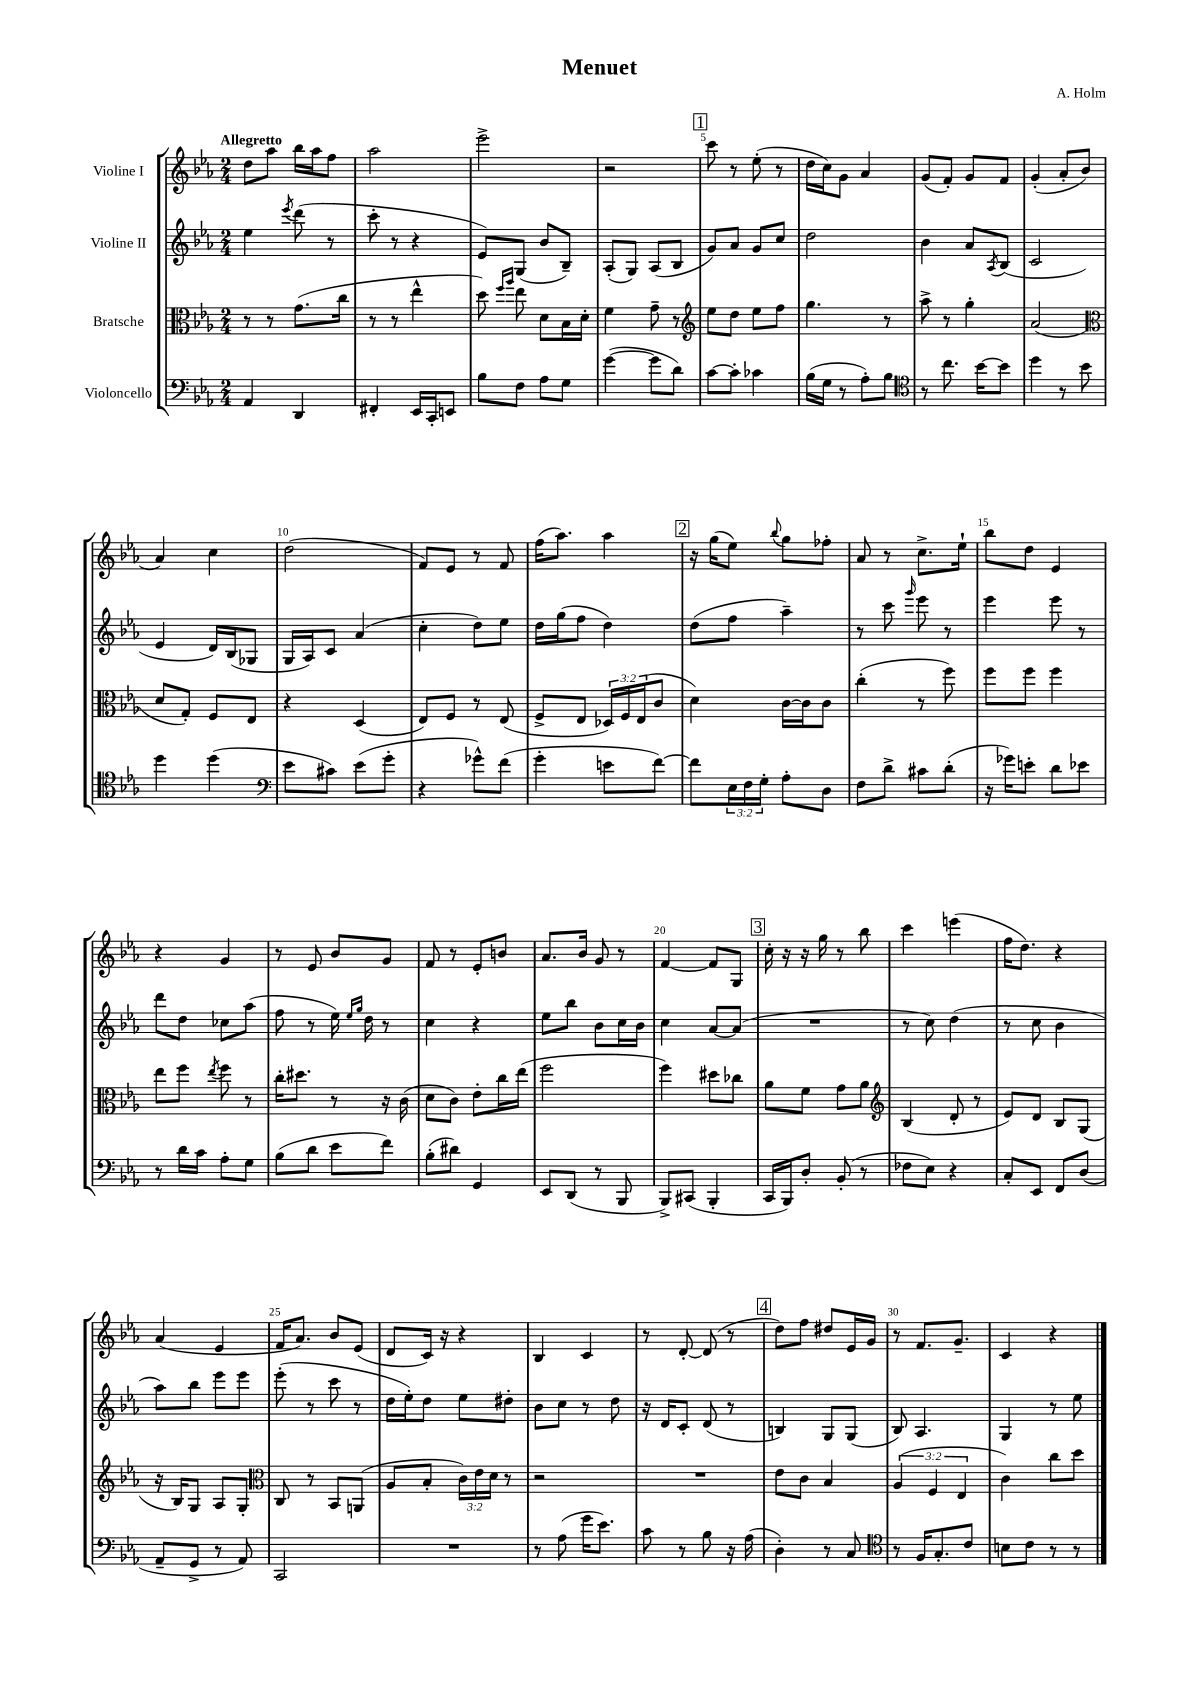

**kern	**kern	**kern	**kern
*part4	*part3	*part2	*part1
*staff4	*staff3	*staff2	*staff1
*I"Violoncello	*I"Bratsche	*I"Violine II	*I"Violine I
*clefF4	*clefC3	*clefG2	*clefG2
*k[b-e-a-]	*k[b-e-a-]	*k[b-e-a-]	*k[b-e-a-]
*M2/4	*M2/4	*M2/4	*M2/4
=1	=1	=1	=1
!	!	!	!LO:TX:a:B:t=Allegretto
4AA-/	8r	4ee-\	8dd\L
.	8r	.	8aa-\J
.	.	8qeee-/	.
4DD/	(8.g\L	(8ddd\	16bb-\LL
.	.	.	16aa-\J
.	.	8r	8ff\J
.	16cc\Jk	.	.
=2	=2	=2	=2
4FF#X'/	8r	8ccc'\	2aa-\
.	8r	8r	.
16EE-/LL	4ee-^^\	4r	.
16CC'/J	.	.	.
8EEn/J	.	.	.
=3	=3	=3	=3
8B-\L	8dd\)	8e-/L)	2eee-^\
.	16qqff/LL	.	.
.	16qqaa-/JJ	.	.
8F\J	8ee-\	(8G/J	.
8A-\L	8d\L	8b-/L	.
8G\J	16B-\L	8B-~/J)	.
.	16d'\JJ	.	.
=4	=4	=4	=4
([4g\	4f\	(8A-'/L	2r
.	.	8G/J)	.
8g\L]	8g~\	(8A-/L	.
8d\J)	8r	8B-/J	.
!!LO:REH:place=s1:t=1
=5	=5	=5	=5
*	*clefG2	*	*
[8c\L	8ee-\L	8g/L)	8ccc\
8c'\J]	8dd\J	8a-/J	8r
4c-X\	8ee-\L	8g/L	(8ee-'\
.	8ff\J	8cc/J	8r
=6	=6	=6	=6
(16B-\LL	4.gg\	2dd\	16dd\LL
16G\JJ	.	.	16cc\J)
8r	.	.	8g\J
8A-'\L)	.	.	4a-/
8B-\J	8r	.	.
=7	=7	=7	=7
*clefC4	*	*	*
8r	8aa-^\	4b-\	(8g/L
8.cc\	8r	.	8f'/J)
.	4gg'\	8a-/L	8g/L
[16b-\KL	.	.	.
.	.	8qA-/	.
8b-\J]	.	(8B-/J	8f/J
=8	=8	=8	=8
4dd\	(2a-/	2c/	(4g'/
8r	.	.	8a-'/L
8b-\	.	.	8b-/J
!!LO:LB:g=z
=9	=9	=9	=9
*	*clefC3	*	*
4dd\	8d/L	4e-/	4a-/)
.	8G'/J)	.	.
(4dd\	8F/L	16d/LL)	4cc\
.	.	(16B-/J	.
.	8E-/J	8G-X/J	.
=10	=10	=10	=10
*clefF4	*	*	*
8e-\L	4r	16G/LL	(2dd\
.	.	16A-/J)	.
8c#X\J)	.	8c/J	.
(8e-\L	(4D/	(4a-/	.
8g'\J	.	.	.
=11	=11	=11	=11
4r	8E-/L)	4cc'\	8f/L)
.	8F/J	.	8e-/J
8g-X^^\L)	8r	8dd\L)	8r
(8f\J	(8E-/	8ee-\J	8f/
=12	=12	=12	=12
4g'\	8F^/L	16dd\LL	(16ff\KL
.	.	(16gg\J	8.aa-\J)
.	8E-/J	8ff\J	.
8en\L	24D-X/LL)	4dd\)	4aa-\
.	24F/	.	.
.	(24E-/J	.	.
[8f\J)	8c/J	.	.
!!LO:REH:place=s1:t=2
=13	=13	=13	=13
8f\L]	4d\)	(8dd\L	16r
.	.	.	(16gg\KL
24E-\L	.	8ff\J	8ee-\J)
24F\	.	.	.
24G'\JJ	.	.	.
.	.	.	8qqbb-/
8A-'\L	[16c\LL	4aa-~\)	8gg\L
.	16c\J]	.	.
8D\J	8c\J	.	8ff-X'\J
=14	=14	=14	=14
8F\L	(4cc'\	8r	8a-/
8d^\J	.	8ccc\	8r
.	.	16qqggg/	.
8c#X\L	8r	8eee-\	8.cc^\L
(8d'\J	8ff\)	8r	.
.	.	.	16ee-`\Jk
=15	=15	=15	=15
16r	8ff\L	4eee-\	8bb-\L
16g-X\KL)	.	.	.
8en'\J	8ff\J	.	8dd\J
8d\L	4ff\	8eee-\	4e-/
8e-X\J	.	8r	.
!!LO:LB:g=z
=16	=16	=16	=16
8r	8ee-\L	8ddd\L	4r
16d\LL	8ff\J	8dd\J	.
16c\JJ	.	.	.
.	8qee-/	.	.
8A-'\L	8ff\	8cc-X\L	4g/
8G\J	8r	(8aa-\J	.
=17	=17	=17	=17
(8B-\L	16cc'\KL	8ff\	8r
.	8.dd#X\J	.	.
8d\J	.	8r	8e-/
8e-\L	8r	16ee-\)	8b-/L
.	.	16qqee-/LL	.
.	.	16qqgg/JJ	.
.	.	16dd\	.
8f\J)	16r	8r	8g/J
.	(16c\	.	.
=18	=18	=18	=18
(8B-'\L	8d\L	4cc\	8f/
8d#X\J)	8c\J)	.	8r
4GG/	8e-'\L	4r	8e-'/L
.	16cc\L	.	8bn/J
.	(16ee-\JJ	.	.
=19	=19	=19	=19
8EE-/L	2ff\	8ee-\L	8.a-/L
(8DD/J	.	8bb-\J	.
.	.	.	16b-/Jk
8r	.	8b-\L	8g/
8BBB-/	.	16cc\L	8r
.	.	16b-\JJ	.
=20	=20	=20	=20
8BBB-^/L)	4ff\)	4cc\	[4f/
(8CC#X/J	.	.	.
4BBB-'/	8dd#X\L	[8a-/L	8f/L]
.	8cc-X\J	(8a-/J]	8G/J
!!LO:REH:place=s1:t=3
=21	=21	=21	=21
16CC/LL	8a-\L	2r	16cc'\
16BBB-/J)	.	.	16r
8D'/J	8f\J	.	16r
.	.	.	16gg\
(8BB-'/	8g\L	.	8r
8r	8a-\J	.	8bb-\
=22	=22	=22	=22
*	*clefG2	*	*
8F-X\L	(4B-/	8r	4ccc\
8E-\J)	.	8cc\)	.
4r	8d'/	(4dd\	(4eeen\
.	8r	.	.
=23	=23	=23	=23
8C'/L	8e-/L)	8r	16ff\KL
.	.	.	8.dd\J)
8EE-/J	8d/J	8cc\	.
8FF/L	8B-/L	4b-\	4r
(8D/J	(8G/J	.	.
!!LO:LB:g=z
=24	=24	=24	=24
8AA-~/L	16r	8aa-\L)	(4a-/
.	16B-/KL)	.	.
8GG^/J	8G/J	8bb-\J	.
8r	8A-/L	8eee-\L	4e-/
8AA-/)	8G'/J	8eee-\J	.
=25	=25	=25	=25
*	*clefC3	*	*
2CC/	8C/	(8eee-'\	16f/KL
.	.	.	8.a-/J)
.	8r	8r	.
.	8BB-/L	8ccc\	8b-/L
.	(8AAn/J	8r	(8e-/J
=26	=26	=26	=26
2r	8A-/L	16dd\LL	8d/L
.	.	16ee-'\J)	.
.	8B-'/J	8dd\J	16c/Jk)
.	.	.	16r
.	24c\LL)	8ee-\L	4r
.	24e-\	.	.
.	24d\JJ	.	.
.	8r	8dd#X'\J	.
=27	=27	=27	=27
8r	2r	8b-\L	4B-/
(8A-\	.	8cc\J	.
16g\KL	.	8r	4c/
8.e-\J)	.	.	.
.	.	8dd\	.
=28	=28	=28	=28
8c\	2r	16r	8r
.	.	16d/KL	.
8r	.	8c'/J	[8d'/
8B-\	.	(8d/	(8d/]
16r	.	8r	8r
(16A-\	.	.	.
!!LO:REH:place=s1:t=4
=29	=29	=29	=29
4D'\)	8e-\L	4Bn/)	8dd\L)
.	8c\J	.	8ff\J
8r	4B-/	8G/L	8dd#X/L
8C/	.	(8G/J	16e-/L
.	.	.	16g/JJ
=30	=30	=30	=30
*clefC4	*	*	*
8r	(6A-/	8B-/)	8r
16F/KL	.	4.A-/	8.f/L
.	6F/	.	.
8.G'/	.	.	.
.	.	.	8.g~/J
.	6E-/	.	.
8c/J	.	.	.
=31	=31	=31	=31
8Bn\L	4c\)	4G/	4c/
8c\J	.	.	.
8r	8cc\L	8r	4r
8r	8dd\J	8ee-\	.
==	==	==	==
*-	*-	*-	*-
